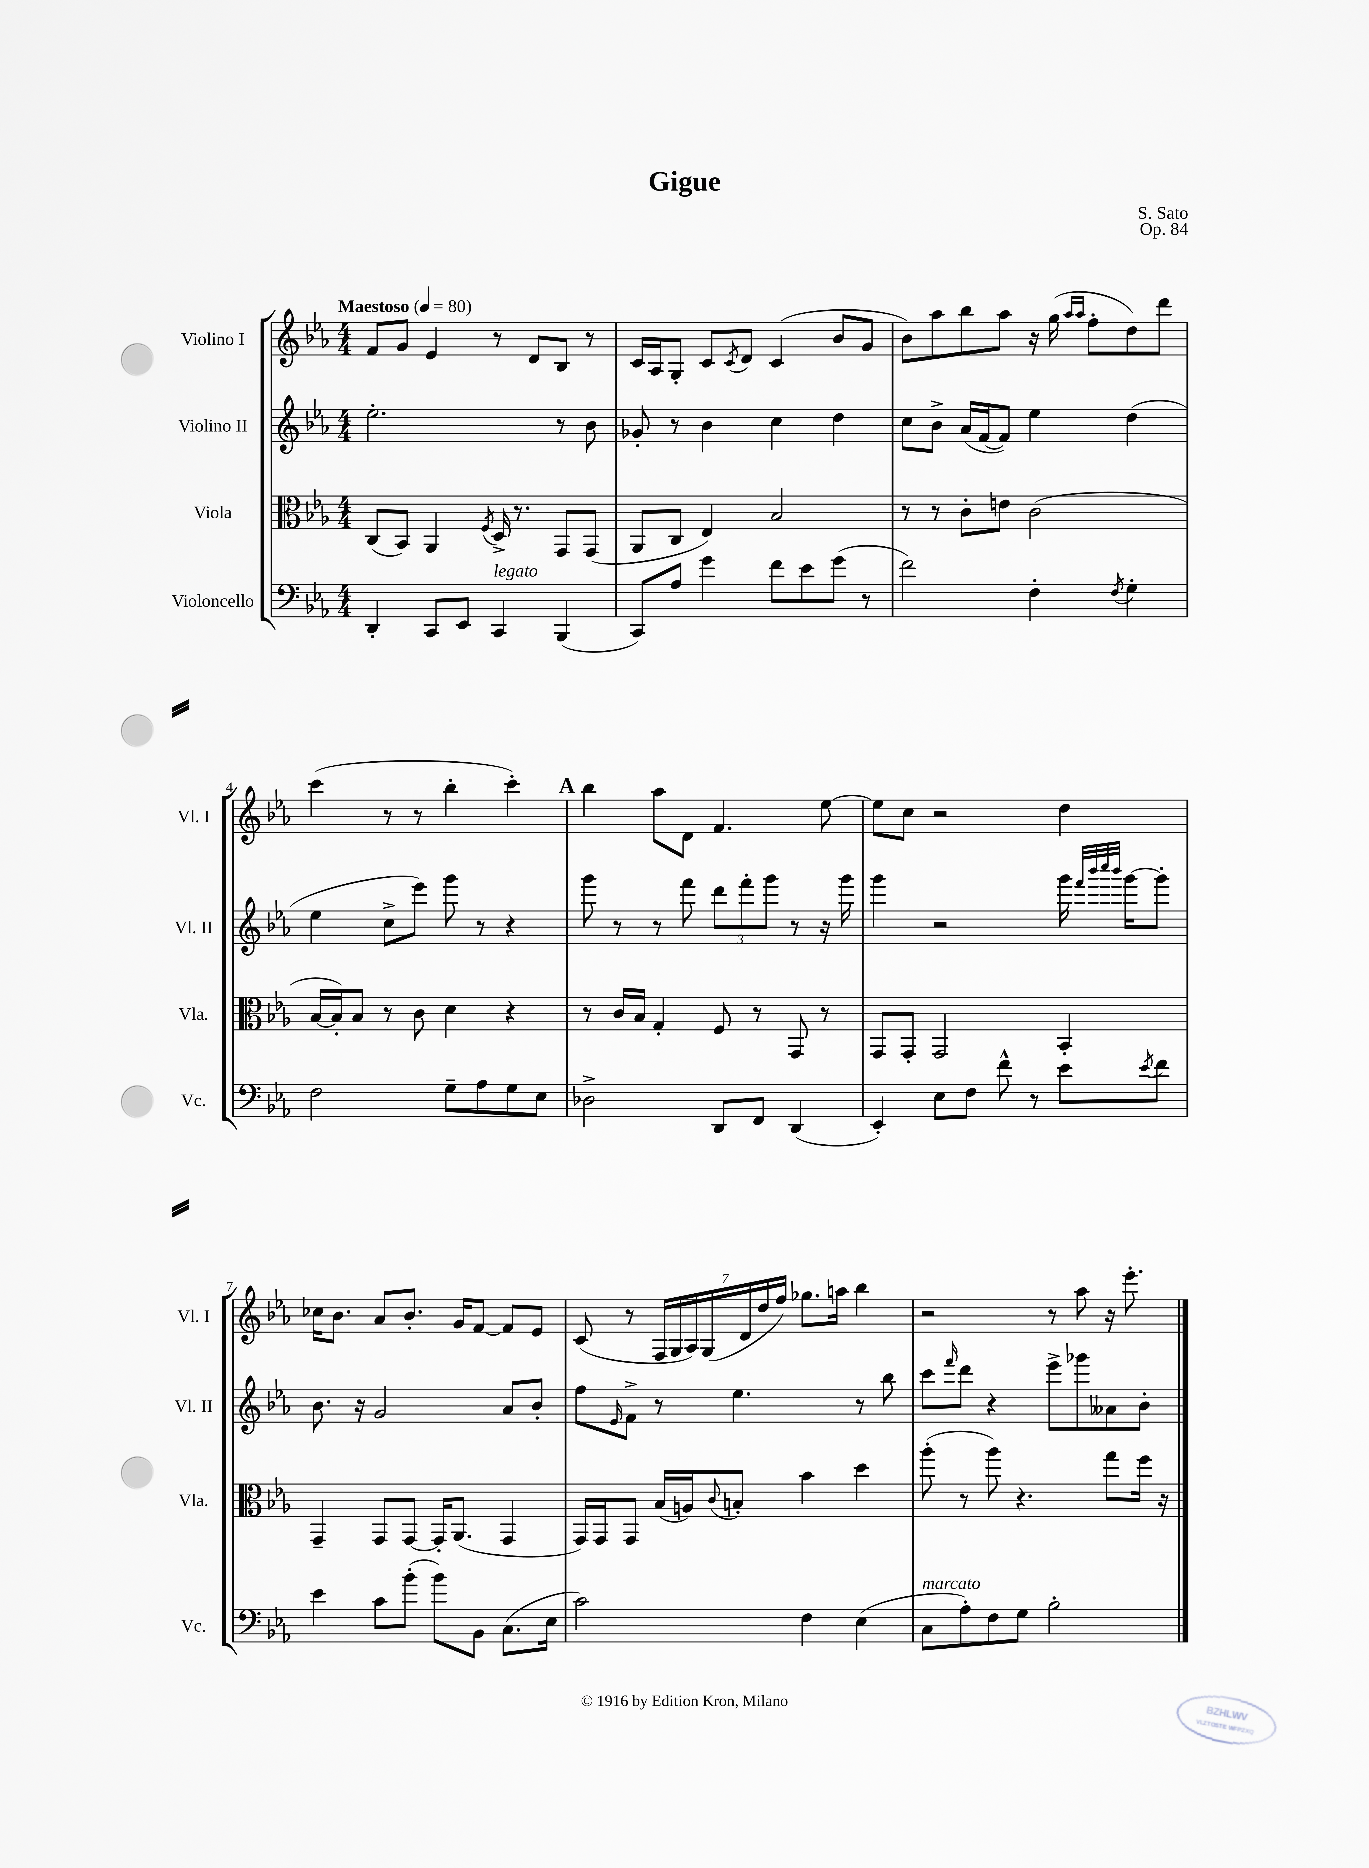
\header { title = "Gigue" composer = "S. Sato" opus = "Op. 84" }
<<
\new StaffGroup <<
\new Staff = "s0" \with { instrumentName = "Violino I" shortInstrumentName = "Vl. I" } {
    \clef treble \key ees \major \numericTimeSignature \time 4/4 \tempo "Maestoso" 4 = 80
    f'8 g'8 ees'4 r8 d'8 bes8 r8 |
    c'16 aes16 g8-. c'8 \acciaccatura { c'8 } d'8 c'4( bes'8 g'8 |
    bes'8) aes''8 bes''8 aes''8 r16 g''16( \grace { aes''16 aes''16 } f''8-. d''8) d'''8 |
    c'''4( r8 r8 bes''4-. c'''4-.) |
    \mark \markup { \bold "A" } bes''4 aes''8 d'8 f'4. ees''8~ |
    ees''8 c''8 r2 d''4 |
    ces''16 bes'8. aes'8 bes'8.-. g'16 f'8~ f'8 ees'8 |
    c'8( r8 \tuplet 7/4 { f16 g16 aes16) g16( d'16 d''16 f''16) } ges''8. a''16 bes''4 |
    r2 r8 aes''8 r16 ees'''8.-. \bar "|." |
}
\new Staff = "s1" \with { instrumentName = "Violino II" shortInstrumentName = "Vl. II" } {
    \clef treble \key ees \major \numericTimeSignature \time 4/4
    ees''2.-. r8 bes'8 |
    ges'8-. r8 bes'4 c''4 d''4 |
    c''8 bes'8-> aes'16( f'16~ f'8) ees''4 d''4( |
    ees''4 c''8-> ees'''8) g'''8 r8 r4 |
    \mark \markup { \bold "A" } g'''8 r8 r8 f'''8 \tuplet 3/2 { d'''8 f'''8-. g'''8 } r8 r16 g'''16 |
    g'''4 r2 g'''16 \grace { f'''32 bes'''32 c''''32 bes'''32 } g'''16~ g'''8-. |
    bes'8. r16 g'2 aes'8 bes'8-. |
    f''8 \grace { ees'16 } f'8-> r8 ees''4. r8 bes''8 |
    c'''8 \grace { f'''16 } d'''8 r4 ees'''8-> ges'''8 aeses'8 bes'8-. \bar "|." |
}
\new Staff = "s2" \with { instrumentName = "Viola" shortInstrumentName = "Vla." } {
    \clef alto \key ees \major \numericTimeSignature \time 4/4
    c8( bes,8) aes,4 \acciaccatura { f8 } d16-> r8. g,8 g,8( |
    aes,8 c8 ees4) bes2 |
    r8 r8 c'8-. e'8 c'2( |
    bes16~ bes16-.) bes8 r8 c'8 d'4 r4 |
    \mark \markup { \bold "A" } r8 c'16 bes16 g4-. f8 r8 g,8 r8 |
    g,8 g,8-. g,2 bes,4-. |
    g,4-- g,8 g,8~ g,16-. aes,8.( g,4 |
    g,16) g,16 g,8 bes16( a16) \appoggiatura { c'8 } b8-. bes'4 d''4 |
    aes''8-.( r8 aes''8) r4. g''8 f''16 r16 \bar "|." |
}
\new Staff = "s3" \with { instrumentName = "Violoncello" shortInstrumentName = "Vc." } {
    \clef bass \key ees \major \numericTimeSignature \time 4/4
    d,4-. c,8 ees,8 c,4^\markup { \italic "legato" } bes,,4( |
    c,8) aes8 g'4 f'8 ees'8 g'8( r8 |
    f'2) f4-. \acciaccatura { f8 } g4-. |
    f2 g8-- aes8 g8 ees8 |
    \mark \markup { \bold "A" } des2-> d,8 f,8 d,4( |
    ees,4-.) ees8 f8 f'8-^ r8 ees'8 \acciaccatura { ees'8 } f'8 |
    ees'4 c'8 bes'8-.( bes'8) bes,8 c8.( ees16 |
    c'2) f4 ees4( |
    c8^\markup { \italic "marcato" } aes8-.) f8 g8 bes2-. \bar "|." |
}
>>
>>
